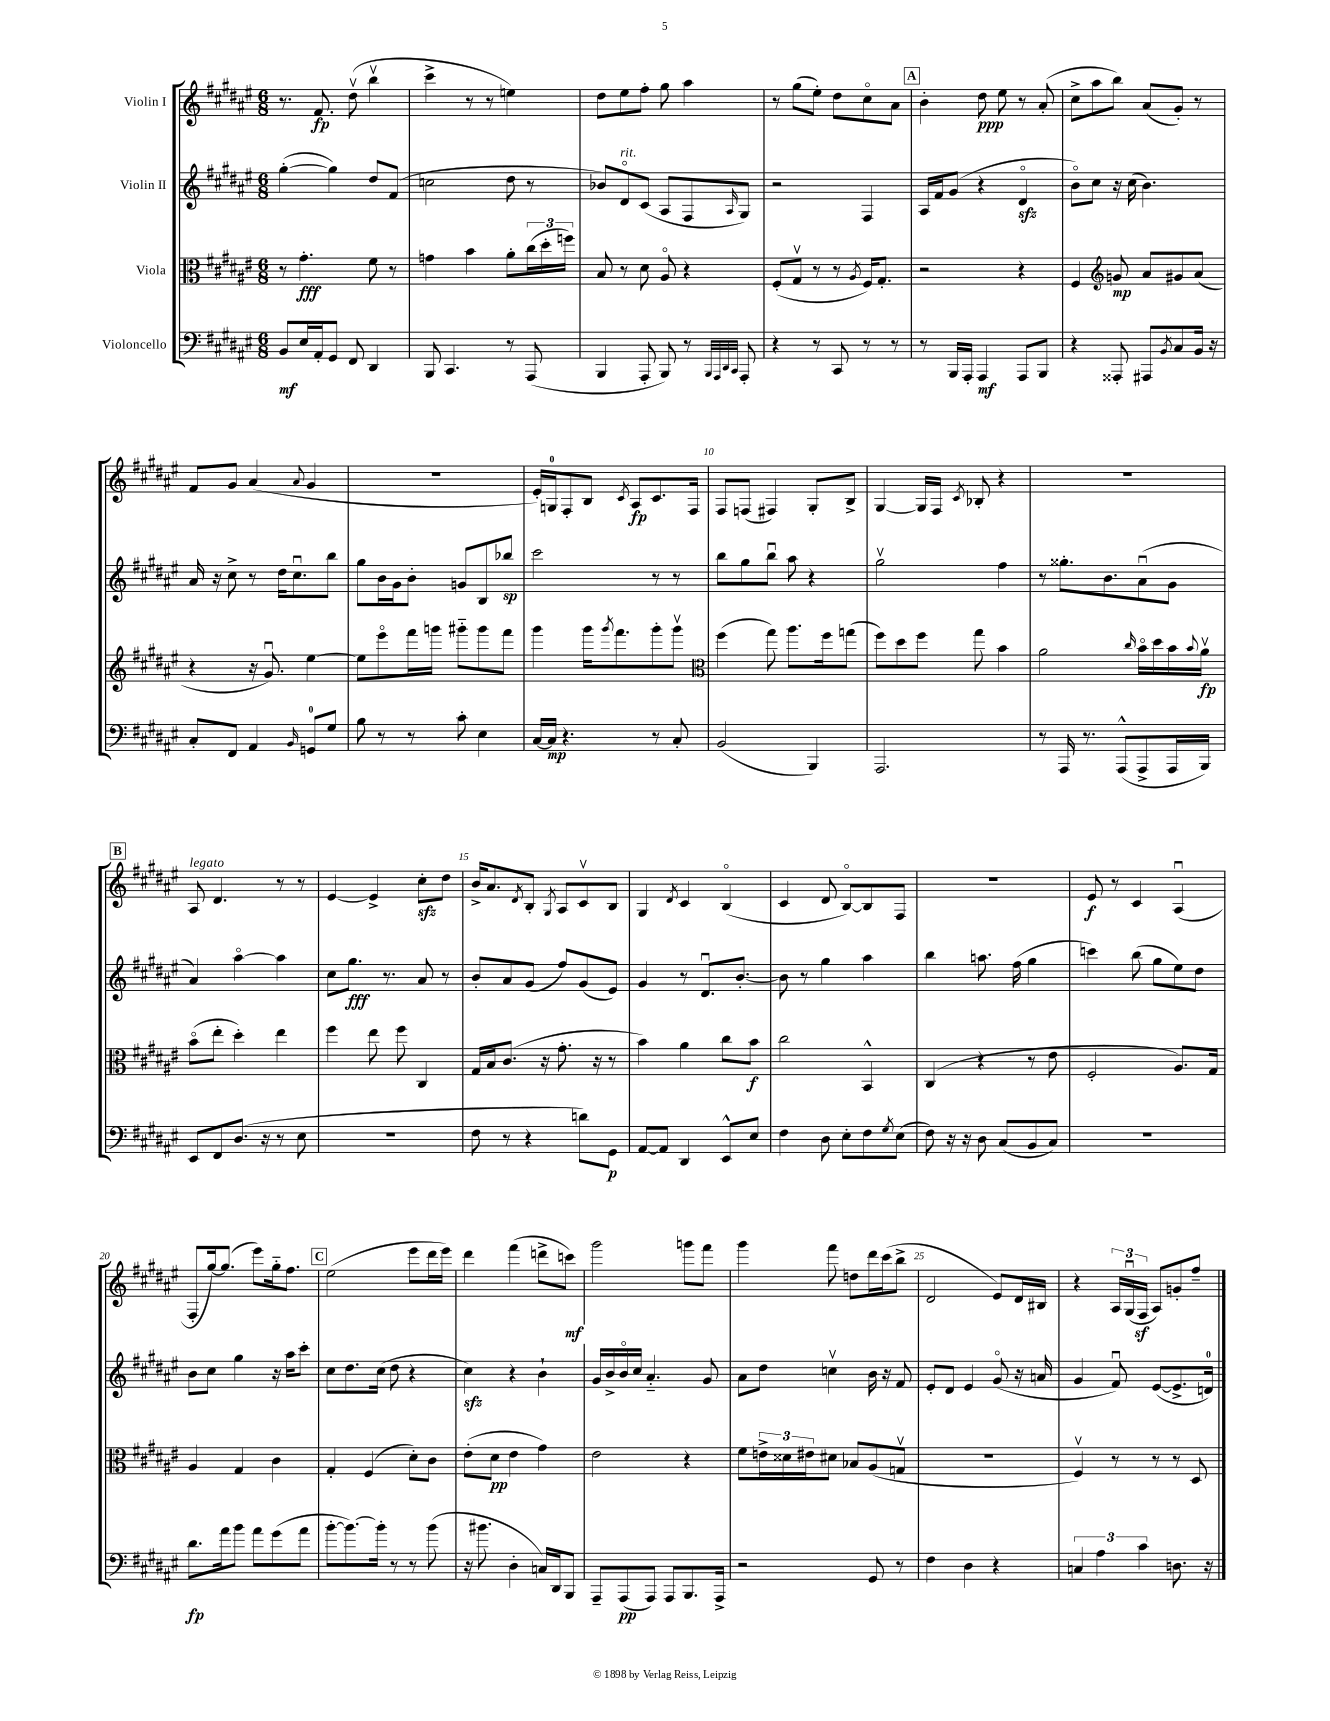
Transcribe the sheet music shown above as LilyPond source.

<<
\new StaffGroup <<
\new Staff = "s0" \with { instrumentName = "Violin I" } {
    \clef treble \key fis \major \numericTimeSignature \time 6/8
    r8. fis'8.\fp dis''8\upbow( b''4\upbow |
    cis'''4-> r8 r8 e''4) |
    dis''8 eis''8 fis''8-. gis''8 ais''4 |
    r8 gis''8( eis''8-.) dis''8 cis''8\flageolet ais'8 |
    \mark \markup { \box "A" } b'4-. dis''8\ppp eis''8 r8 ais'8-.( |
    cis''8-> ais''8 b''8) ais'8( gis'8-.) r8 |
    fis'8 gis'8 ais'4( \appoggiatura { ais'8 } gis'4 |
    R2. |
    eis'16-.) g16-0 fis8-. b8 \acciaccatura { cis'8 } ais8\fp cis'8. fis16 |
    fis8 f8( fis4) gis8-. b8-> |
    gis4~ gis16 fis16 \acciaccatura { cis'8 } bes8-. r4 |
    r2. |
    \mark \markup { \box "B" } ais8^\markup { \italic "legato" } dis'4. r8 r8 |
    eis'4~ eis'4-> cis''8-.\sfz dis''8 |
    b'16-> ais'8. \acciaccatura { dis'8 } b8-. \acciaccatura { gis8 } ais8 cis'8\upbow b8 |
    gis4 \acciaccatura { dis'8 } cis'4 b4\flageolet( |
    cis'4 dis'8 b8~\flageolet) b8 fis8 |
    R2. |
    eis'8\f r8 cis'4 ais4\downbow( |
    fis8-. gis''16~) gis''8.( eis'''8) gis''16-_ fis''8. |
    \mark \markup { \box "C" } eis''2( eis'''8 dis'''16 eis'''16) |
    dis'''4 fis'''4( d'''8-> c'''8\mf) |
    gis'''2 g'''8 fis'''8 |
    gis'''4 fis'''8 d''8 dis'''16 cis'''16( b''8-> |
    dis'2 eis'8) dis'16 bis16 |
    r4 \tuplet 3/2 { ais16 gis16\downbow( fis16\sf } ais8) g'8-. fis''8-- \bar "|." |
}
\new Staff = "s1" \with { instrumentName = "Violin II" } {
    \clef treble \key fis \major \numericTimeSignature \time 6/8
    gis''4~-.( gis''4) dis''8 fis'8( |
    c''2 dis''8 r8 |
    bes'8) dis'8\flageolet^\markup { \italic "rit." } cis'8( ais8 fis8 \grace { ais16 } gis8) |
    r2 fis4 |
    \mark \markup { \box "A" } ais16 fis'16 gis'8( r4 dis'4\flageolet\sfz |
    b'8\flageolet) cis''8 r16 cis''16( b'4.) |
    ais'16 r16 cis''8-> r8 dis''16 cis''8.\downbow b''8 |
    gis''8 b'16 gis'16 b'8-. g'8 b8 bes''8\sp |
    cis'''2 r8 r8 |
    b''8 gis''8 b''8\downbow ais''8 r4 |
    gis''2\upbow fis''4 |
    r8 gisis''8.-. b'8. ais'8\downbow( gis'8 |
    \mark \markup { \box "B" } ais'4) ais''4~\flageolet ais''4 |
    cis''8 gis''8.\fff r8. ais'8 r8 |
    b'8-. ais'8 gis'8( fis''8) gis'8( eis'8) |
    gis'4 r8 dis'8.\downbow b'8.~-. |
    b'8 r8 gis''4 ais''4 |
    b''4 a''8. fis''16( gis''4 |
    c'''4) b''8( gis''8 eis''8) dis''8 |
    b'8 cis''8 gis''4 r16 ais''16 cis'''8-. |
    \mark \markup { \box "C" } cis''8 dis''8. cis''16( dis''8 r4 |
    cis''4\sfz) r4 b'4-! |
    gis'16 b'16-> b'16\flageolet cis''16 ais'4.-_ gis'8 |
    ais'8 dis''8 c''4\upbow b'16 r16 fis'8 |
    eis'8-. dis'8 eis'4 gis'8\flageolet( r16 a'16 |
    gis'4 fis'8\downbow) eis'8~( eis'8.-> d'16-0) \bar "|." |
}
\new Staff = "s2" \with { instrumentName = "Viola" } {
    \clef alto \key fis \major \numericTimeSignature \time 6/8
    r8 gis'4.-.\fff fis'8 r8 |
    g'4 b'4 ais'8-. \tuplet 3/2 { cis''16( dis''16-. f''16) } |
    b8 r8 dis'8 ais8\flageolet r4 |
    fis8-.( gis8\upbow r8 r8 \acciaccatura { ais8 } fis16) gis8.-. |
    \mark \markup { \box "A" } r2 r4 |
    fis4 \clef treble g'8\mp ais'8 gis'8 ais'8( |
    r4 r16 gis'8.\downbow) eis''4~ |
    eis''8 eis'''8\flageolet fis'''16 g'''16 gis'''8-_ gis'''8 fis'''8 |
    gis'''4 gis'''16 \acciaccatura { gis'''8 } fis'''8. gis'''8-. gis'''8\upbow |
    \clef alto fis''4( gis''8) ais''8. fis''16 g''8( |
    fis''8) dis''8 fis''8 gis''8 b'4 |
    ais'2 \grace { cis''16 } b'16\flageolet dis''16 b'16 \appoggiatura { b'8 } ais'16\upbow\fp |
    \mark \markup { \box "B" } b'8\flageolet( eis''8-. dis''4-.) eis''4 |
    fis''4 eis''8 fis''8 cis4 |
    gis16 b16 cis'8.( r16 gis'8.-. r16 r8 |
    b'4) ais'4 cis''8 b'8\f |
    cis''2 b,4-^ |
    cis4( r4 r8 eis'8 |
    fis2-. ais8.) gis16 |
    ais4 gis4 cis'4 |
    \mark \markup { \box "C" } gis4-. fis4( dis'8-.) cis'8 |
    eis'8-.( dis'8\pp eis'4 gis'4) |
    eis'2 r4 |
    fis'8 \tuplet 3/2 { e'16-> disis'16 eis'16 } dis'8 bes8 ais8( g8\upbow |
    R2. |
    fis4\upbow) r8 r8 r8 dis8 \bar "|." |
}
\new Staff = "s3" \with { instrumentName = "Violoncello" } {
    \clef bass \key fis \major \numericTimeSignature \time 6/8
    b,8\mf eis16 ais,16-. gis,8 fis,8 dis,4 |
    b,,8 cis,4. r8 ais,,8( |
    b,,4 ais,,8-. b,,8) r8 \grace { b,,32 ais,,32 dis,32 cis,32 } ais,,8-. |
    r4 r8 cis,8 r8 r8 |
    \mark \markup { \box "A" } r8 b,,16 ais,,16-. ais,,4\mf ais,,8 b,,8 |
    r4 aisis,,8-. ais,,8 \acciaccatura { b,8 } cis8 b,16 r16 |
    cis8-. fis,8 ais,4 \grace { b,16 } g,8-0 gis8 |
    b8 r8 r8 cis'8-. eis4 |
    cis16~ cis16\mp r4. r8 cis8-. |
    b,2( b,,4) |
    ais,,2. |
    r8 ais,,16 r8. ais,,8-^( ais,,8-> ais,,16 b,,16) |
    \mark \markup { \box "B" } eis,8 fis,8 dis8.( r16 r8 eis8 |
    R2. |
    fis8 r8 r4 d'8) gis,8\p |
    ais,8~ ais,8 dis,4 eis,8-^ eis8 |
    fis4 dis8 eis8-. fis8 \acciaccatura { gis8 } eis8( |
    fis8) r16 r16 dis8 cis8( b,8 cis8) |
    R2. |
    dis'8.\fp ais'16 b'8 ais'8 gis'8( ais'8 |
    \mark \markup { \box "C" } b'8~-. b'8.~) b'16-. r8 r8 b'8( |
    r16 bis'8. dis4-. c16) dis,16 b,,8 |
    ais,,8-- ais,,8\pp( ais,,8) ais,,8 b,,8. ais,,16-> |
    r2 gis,8 r8 |
    fis4 dis4 r4 |
    \tuplet 3/2 { c4 ais4 cis'4 } d8. r16 \bar "|." |
}
>>
>>
\layout { \context { \Score \override BarNumber.break-visibility = ##(#f #t #t) barNumberVisibility = #(every-nth-bar-number-visible 5) } }
